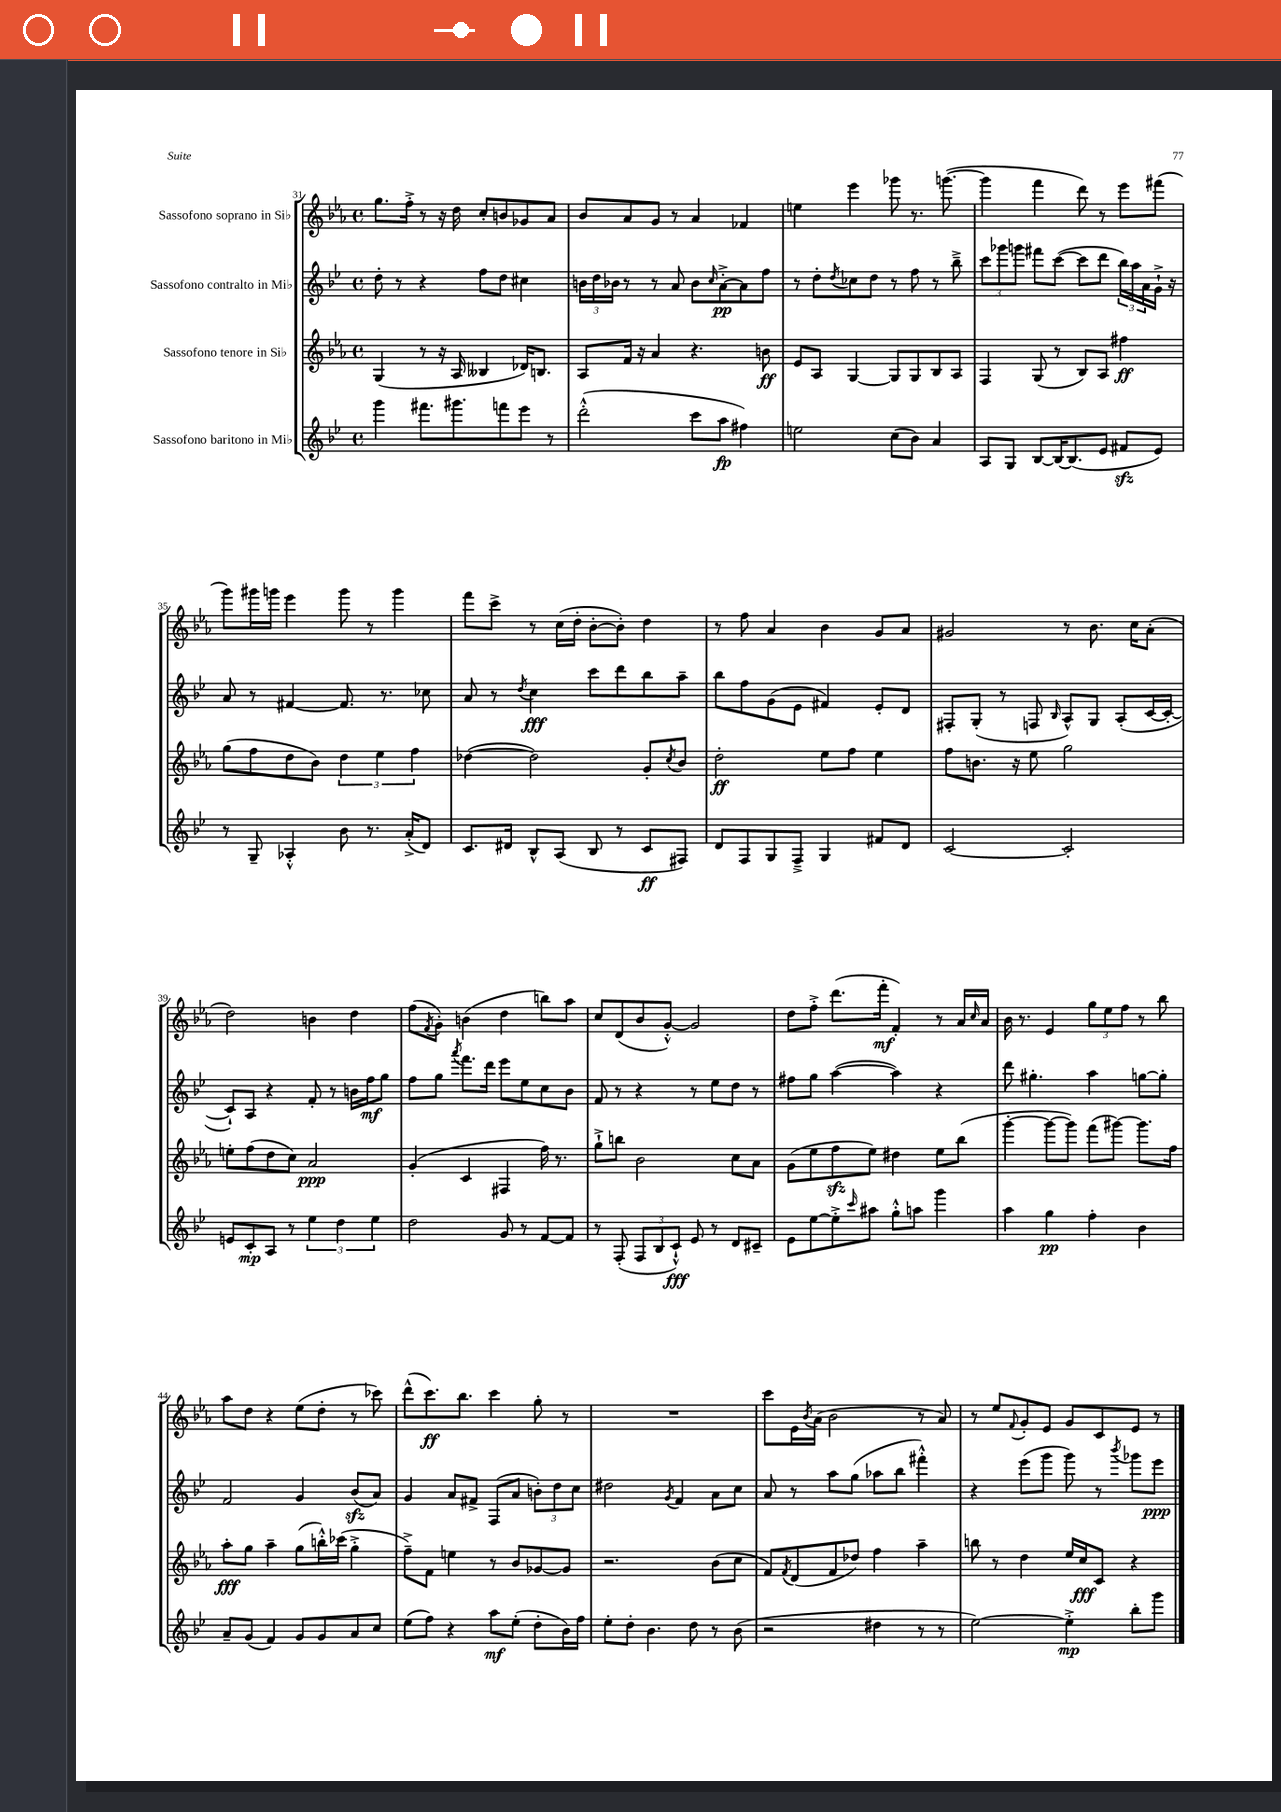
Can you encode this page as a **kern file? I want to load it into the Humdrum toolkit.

**kern	**kern	**kern	**kern
*staff4	*staff3	*staff2	*staff1
*clefG2	*clefG2	*clefG2	*clefG2
*k[b-e-]	*k[b-e-a-]	*k[b-e-]	*k[b-e-a-]
*M4/4	*M4/4	*M4/4	*M4/4
*met(c)	*met(c)	*met(c)	*met(c)
4ggg	(4G	8dd'	8.gg
.	.	8r	.
.	.	.	16ff'^
8.fff#	8r	4r	8r
.	16r	.	16r
8.ggg#	16A-	.	16dd
.	4B--	8ff	8cc'
8fff	.	8dd	8b
8eee-	16d-)	4cc#	8g-
.	8.B	.	.
8r	.	.	8a-
=	=	=	=
(2ddd'^^	8A-	24b	8b-
.	.	24dd	.
.	.	24b-	.
.	16f	8r	8a-
.	16r	.	.
.	4a-	8r	8g
.	.	8a	8r
8ccc	4.r	8b-	4a-
.	.	16qqcc	.
8aa	.	[8a'^	.
4ff#)	.	8a]	4f-
.	8b	8ff	.
=	=	=	=
2ee	8e-	8r	4ee
.	8A-	8dd'	.
.	.	8qdd	.
.	[4G	8cc-	4eee-
.	.	8dd	.
(8cc	8G]	8r	8ggg-
8b-)	8G	8ff	8.r
4a	8B-	8r	.
.	.	.	([8.ggg
.	8A-	8bb-~^	.
=	=	=	=
8A	4F	12ccc	4ggg]
.	.	12ggg-	.
8G	.	.	.
.	.	12ggg	.
[8B-	(8G	8fff#	4fff
16B-_	8r	([8ccc	.
(8.B-]	.	.	.
.	8B-)	8ccc]	8ddd)
8e-	8A-	8ddd	8r
8f#	4ff#	24bb-)	8eee-
.	.	24aa	.
.	.	24a	.
8e-)	.	16g`^	(8fff#
.	.	16r	.
=	=	=	=
8r	(8gg	8a	8ggg)
8G~	8ff	8r	16ggg#
.	.	.	16ggg
4A-'^^	8dd	[4f#	4eee-
.	8b-)	.	.
8b-	6dd	8.f#]	8ggg
8.r	.	.	8r
.	6ee-	.	.
.	.	8.r	.
.	.	.	4ggg
(16a'^	.	.	.
.	6ff	.	.
8d)	.	8cc-	.
=	=	=	=
8.c	([4dd-	8a	8fff
.	.	8r	8ccc^
16d#	.	.	.
.	.	8qdd	.
8B-^^	2dd-])	4cc	8r
(8A	.	.	(16cc
.	.	.	16dd'
8B-	.	8ccc	[8b-'
8r	.	8ddd	8b-'])
8c	8g'	8bb-	4dd
.	8qcc	.	.
8F#)	8b-	8aa~	.
=	=	=	=
8d	2dd'	8bb-	8r
8F	.	8ff	8ff
8G	.	(8g	4a-
8F~^	.	8e-	.
4G	8ee-	4f#)	4b-
.	8ff	.	.
8f#	4ee-	8e-'	8g
8d	.	8d	8a-
=	=	=	=
[2c	8ff	8F#'	2g#
.	8.b	(8G'	.
.	.	8r	.
.	16r	.	.
.	8ee-	8F	.
.	.	16qqB-	.
2c']	2gg	8A^^)	8r
.	.	8G	8.b-
.	.	(8A'	.
.	.	.	16cc
.	.	[16c	(8a-'
.	.	16c'_	.
=	=	=	=
8e	8ee'	8c`])	2dd)
8c'	(8ff	8A	.
8A	8dd	4r	.
8r	8cc)	.	.
6ee-	2a-	8f'	4b
.	.	8r	.
6dd	.	.	.
.	.	16b	4dd
.	.	16ff	.
6ee-	.	.	.
.	.	8gg	.
=	=	=	=
2dd	(4g'	8ff	(8ff
.	.	.	8qf
.	.	8gg	8g')
.	.	8qaaa	.
.	4c	8.fff	(4b
.	.	16ddd	.
8g	4F#	8eee-	4dd
8r	.	8ee-	.
[8f	16ff)	8cc	8bb)
.	8.r	.	.
8f]	.	8b-	8aa-
=	=	=	=
8r	8gg`^	8f	8cc
(8F'	8bb	8r	(8d
12F	2b-	4r	8b-
12B-	.	.	.
.	.	.	[8g'^^)
12c`^^)	.	.	.
8e-	.	8r	2g]
8r	.	8ee-	.
8d	8cc	8dd	.
8c#~	8a-	8r	.
=	=	=	=
8e-	(8g	8ff#	8dd
[8ee-	8ee-	8gg	8ff'^
8ee-'^]	8ff	([4aa	(8.ddd
16qqccc	.	.	.
8aa#	8ee-)	.	.
.	.	.	16fff'
8gg'^^	4dd#	4aa])	4f')
8aa	.	.	.
4ggg	8ee-	4r	8r
.	(8bb-	.	16a-
.	.	.	16qqcc
.	.	.	16a-
=	=	=	=
4aa	[4ggg'	8ddd	16b-
.	.	.	8.r
.	.	4.gg#'	.
4gg	8ggg_	.	4e-
.	8ggg])	.	.
4ff'	(8fff	4aa	12gg
.	.	.	12ee-
.	[8ggg#)	.	.
.	.	.	12ff
4b-	8.ggg#]	[8gg	8r
.	.	8gg']	8bb-
.	16ff	.	.
=	=	=	=
8a~	8aa-'	2f	8aa-
(8g	8gg	.	8dd
4f)	4aa-~	.	4r
8g	(8gg	4g	(8ee-
8g	16bb'^^)	.	8dd'
.	(16ccc-	.	.
8a	4gg'^	(8b-	8r
8cc	.	8a)	8ccc-)
=	=	=	=
(8ee-	8ff~^)	4g	(8ddd^^
8ff)	8f	.	8.ccc)
4r	4ee	8a	.
.	.	.	8.bb-
.	.	8f#^	.
8aa	8r	(8F	4ccc
(8ee-'	8b-	8a	.
8dd'	[8g-	12b')	8gg'
.	.	12dd	.
16b-)	8g-]	.	8r
.	.	12cc	.
16ff	.	.	.
=	=	=	=
8ee-'	2.r	2dd#	1r
8dd'	.	.	.
4.b-	.	.	.
.	.	8qg	.
.	.	4f	.
8dd	.	.	.
8r	(8b-	8a	.
(8b-	8cc	8cc	.
=	=	=	=
2r	8f)	8a	8ccc
.	8qf	.	.
.	(8d	8r	16e-
.	.	.	8qb-
.	.	.	(16a-
.	8f	8aa	2b-
.	8dd-)	(8gg	.
4dd#	4ff	8aa-	.
.	.	8bb-	.
8r	4aa-~	4fff#'^^)	8r
8r	.	.	8a-)
=	=	=	=
[2ee-)	8bb	4r	8r
.	8r	.	8ee-
.	.	.	8qqf
.	4dd	(8eee-	8g'
.	.	8ggg	8e-
4ee-'^]	16ee-	8ggg)	8g
.	16cc	.	.
.	8c	8r	8c
.	.	8qbbb-	.
8bb-'	4r	8ggg-	8e-
8ggg	.	8eee-	8r
==	==	==	==
*-	*-	*-	*-
